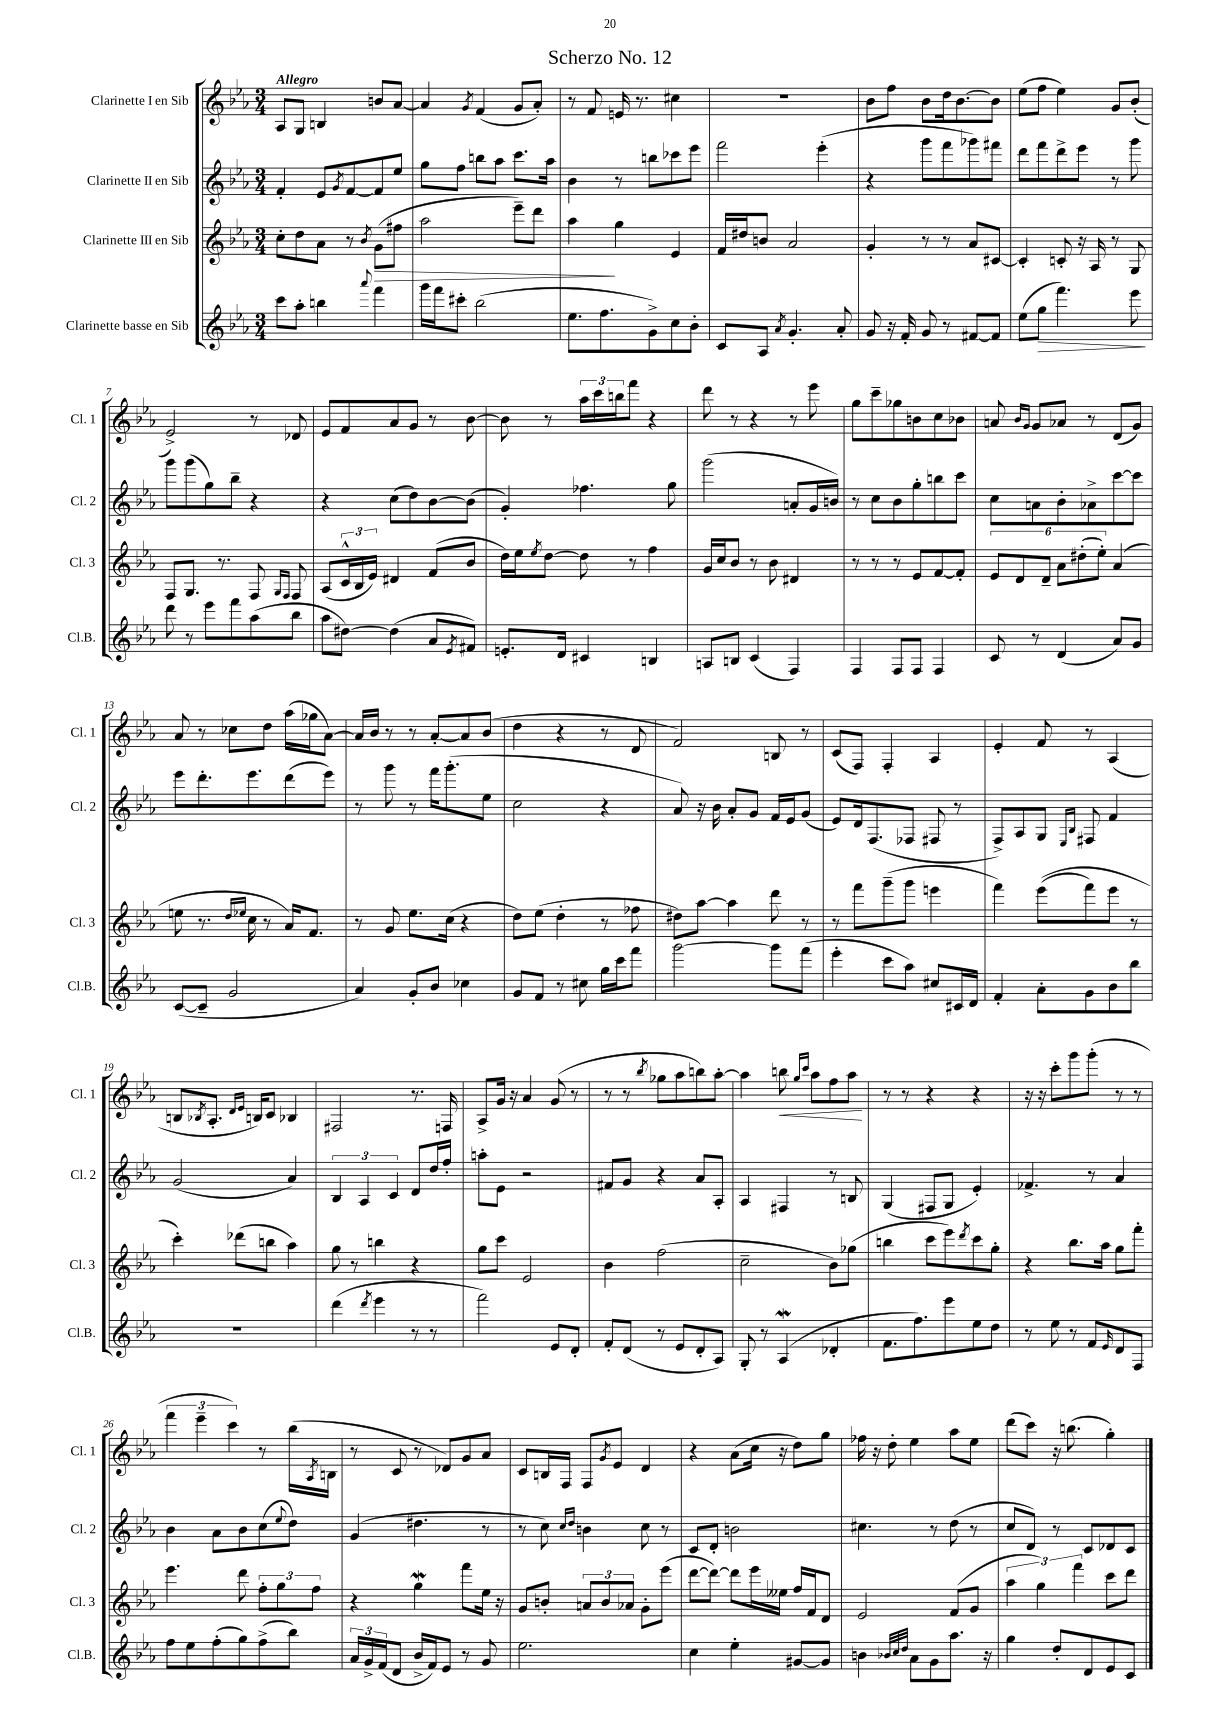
\header { title = "Scherzo No. 12" }
<<
\new StaffGroup <<
\new Staff = "s0" \with { instrumentName = "Clarinette I en Sib" shortInstrumentName = "Cl. 1" } {
    \clef treble \key ees \major \numericTimeSignature \time 3/4 \tempo "Allegro"
    aes8 g8 b4 b'8 aes'8~ |
    aes'4 \acciaccatura { g'8 } f'4( g'8 aes'8-.) |
    r8 f'8 e'16 r8. cis''4 |
    R2. |
    bes'8 f''8 bes'8 d''16 bes'8.~ bes'8 |
    ees''8( f''8 ees''4) g'8 bes'8-.( |
    ees'2->) r8 des'8 |
    ees'8 f'8 aes'8 g'8 r8 bes'8~ |
    bes'8 r8 \tuplet 3/2 { aes''16 c'''16 b''16 } f'''8 r4 |
    d'''8 r8 r4 r8 ees'''8 |
    g''8 c'''8-- ges''8 b'8 c''8 bes'8 |
    a'8 \grace { bes'16 g'16 } g'8 aes'8 r8 d'8( g'8) |
    aes'8 r8 ces''8 d''8 aes''16( ges''16 aes'8~) |
    aes'16 bes'16 r8 r8 aes'8~-. aes'8 bes'8( |
    d''4 r4 r8 d'8 |
    f'2) b8 r8 |
    c'8( f8) f4-. aes4 |
    ees'4-. f'8 r8 aes4( |
    b8 \acciaccatura { bes8 } aes8.-. \grace { d'16 ees'16 } b16) c'8 bes4 |
    fis2 r8. f16 |
    aes8-> g'16 r16 aes'4 g'8( r8 |
    r8 r8 \acciaccatura { bes''8 } ges''8 aes''8 b''8) aes''8~-. |
    aes''4 b''8\< \grace { g''16 c'''16 } aes''8 f''8 aes''8\! |
    r8 r8 r4 r4 |
    r16 r16 c'''8-. g'''8 g'''8-.( r8 r8 |
    \tuplet 3/2 { f'''4 ees'''4-- c'''4) } r8 bes''16( \acciaccatura { aes8 } b16 |
    r8 c'8 r8 des'8) g'8 aes'8 |
    c'8 b16 f16 f8 \acciaccatura { g'8 } ees'8 d'4 |
    r4 aes'8( c''16 r16 d''8) g''8 |
    fes''16 r16 d''8-. ees''4 aes''8 ees''8 |
    d'''8( c'''8) r16 b''8.( g''4-.) \bar "|." |
}
\new Staff = "s1" \with { instrumentName = "Clarinette II en Sib" shortInstrumentName = "Cl. 2" } {
    \clef treble \key ees \major \numericTimeSignature \time 3/4
    f'4-. ees'8 \acciaccatura { g'8 } f'8~ f'8 ees''8 |
    g''8 f''8 b''8 aes''8 c'''8. aes''16 |
    bes'4 r8 b''8 ces'''8 ees'''8 |
    f'''2 ees'''4-.( |
    r4 g'''8 f'''8 ges'''8) fis'''8 |
    d'''8 f'''8 d'''8-> ees'''8 r8 g'''8 |
    g'''8 g'''8( g''8) bes''8-- r4 |
    r4 c''8( d''8) bes'8~ bes'8( |
    g'4-.) fes''4. g''8 |
    g'''2( a'8-. g'16 b'16) |
    r8 c''8 bes'8 g''8-. b''8 c'''8 |
    c''8 a'8 bes'8-. aes'8-> c'''8~ c'''8 |
    ees'''8 d'''8.-. ees'''8. d'''8( ees'''8) |
    r8 g'''8 r8 f'''16 g'''8.-.( ees''8 |
    c''2 r4 |
    aes'8) r16 bes'16 aes'8-. g'8 f'16 ees'16 g'8( |
    ees'8) d'16 f8.( fes8 fis8 r8 |
    f8->) aes8 g8 \grace { ees16 bes16 } fis8 f'4 |
    g'2( aes'4) |
    \tuplet 3/2 { bes4 aes4 c'4 } d'8 d''16 f''16-. |
    a''8-. ees'8 r2 |
    fis'8 g'8 r4 aes'8 aes8-. |
    aes4 fis4 r8 b8 |
    g4( fis8 g8 ees'4-.) |
    fes'4.-> r8 aes'4 |
    bes'4 aes'8 bes'8 c''8( \appoggiatura { ees''8 } d''8) |
    g'4( dis''4. r8 |
    r8 c''8) \grace { c''16 d''16 } b'4 c''8 r8 |
    c'8 d'8-. b'2 |
    cis''4. r8 d''8( r8 |
    c''8 d'8) r8 c'8 des'8 c'8 \bar "|." |
}
\new Staff = "s2" \with { instrumentName = "Clarinette III en Sib" shortInstrumentName = "Cl. 3" } {
    \clef treble \key ees \major \numericTimeSignature \time 3/4
    c''8-. d''8 aes'8 r8 \acciaccatura { bes'8 } g'8\>( fis''8 |
    aes''2 ees'''8--) d'''8 |
    aes''4\! g''4 ees'4 |
    f'16 dis''16 b'8 aes'2 |
    g'4-. r8 r8 aes'8 cis'8~ |
    cis'4-. c'8-. r16 aes16 r8 g8 |
    f8 g8. r8. f8 \grace { g16 f16 } f8 |
    aes8( \tuplet 3/2 { c'16-^ bes16 ees'16) } dis'4 f'8( bes'8 |
    d''16) ees''16 \acciaccatura { ees''8 } d''8~ d''8 r8 f''4 |
    g'16 c''16 bes'8 r8 bes'8 dis'4 |
    r8 r8 r8 ees'8 f'8~ f'8-. |
    \tuplet 6/4 { ees'8 d'8 d'8-- aes'8 dis''8-.( ees''8-.) } aes'4( |
    e''8 r8. \grace { d''16 ees''16 } c''16 r8 aes'16) f'8. |
    r8 g'8 ees''8. c''16( r4 |
    d''8) ees''8( d''4-. r8 fes''8 |
    dis''8) aes''8~ aes''4 d'''8 r8 |
    r8 f'''8 g'''8--( g'''8 e'''4 |
    f'''4) ees'''8(\( f'''8) ees'''8 r8 |
    c'''4-.\) des'''8( b''8 aes''4) |
    g''8 r8 b''4 r4 |
    g''8 c'''8 ees'2 |
    bes'4 f''2( |
    c''2-- bes'8) ges''8( |
    b''4 c'''8 ees'''8) \acciaccatura { d'''8 } c'''8 g''8-. |
    r4 bes''8. aes''16 g''8 f'''8-. |
    ees'''4. d'''8 \tuplet 3/2 { f''8-. g''8 f''8 } |
    r4 g''4\mordent f'''8 ees''16 r16 |
    g'8 b'8-. \tuplet 3/2 { a'8 b'8 aes'8 } g'8-. ees'''8( |
    d'''8~ d'''8~) d'''8 ees'''16 eeses''16 f''16 f'16 d'8 |
    ees'2 f'8( g'8 |
    \tuplet 3/2 { aes''4 g''4) f'''4 } c'''8 d'''8 \bar "|." |
}
\new Staff = "s3" \with { instrumentName = "Clarinette basse en Sib" shortInstrumentName = "Cl.B." } {
    \clef treble \key ees \major \numericTimeSignature \time 3/4
    c'''8 aes''8-. b''4 \appoggiatura { aes'''8 } f'''4 |
    g'''16 f'''16 cis'''8-. bes''2( |
    ees''8. f''8. g'8->) c''8 bes'8-. |
    c'8 aes8 \acciaccatura { aes'8 } g'4.-. aes'8-. |
    g'8 r16 f'16-. g'8 r8 fis'8~ fis'8 |
    ees''8( g''8\> f'''4.) ees'''8\! |
    d'''8 r8 ees'''8 f'''8 aes''8( bes''8 |
    aes''8 dis''8~) dis''4( aes'8 \acciaccatura { ees'8 } fis'8) |
    e'8.-. d'16 cis'4 b4 |
    a8 b8 c'4( f4) |
    f4 f8 f8 f4 |
    c'8 r8 d'4( aes'8) g'8 |
    c'8~( c'8-- g'2 |
    aes'4) g'8-. bes'8 ces''4 |
    g'8 f'8 r8 cis''8 g''16 c'''16 f'''8 |
    g'''2~ g'''8 f'''8( |
    ees'''4-. c'''8 aes''8) cis''8 cis'16 d'16 |
    f'4-. aes'8-. g'8 bes'8 bes''8 |
    R2. |
    d'''4( \acciaccatura { d'''8 } ees'''4 r8 r8 |
    f'''2) ees'8 d'8-. |
    f'8-. d'8( r8 ees'8 d'8-. aes8) |
    g8-. r8 aes4\mordent( des'4-. |
    f'8. f''8.) ees'''8 ees''8 d''8 |
    r8 ees''8 r8 f'8 \grace { ees'16 } d'8 f8 |
    f''8 ees''8 f''8-.( g''8) f''8->( bes''8) |
    \tuplet 3/2 { aes'16 g'16-> f'16( } d'8 bes'16-> f'16) ees'8 r8 g'8 |
    ees''2. |
    c''4 ees''4-. gis'8~ gis'8 |
    b'4 \grace { bes'32 c''32 d''32 } aes'8 g'8 aes''8. r16 |
    g''4 d''8-. d'8 ees'8 c'8 \bar "|." |
}
>>
>>
